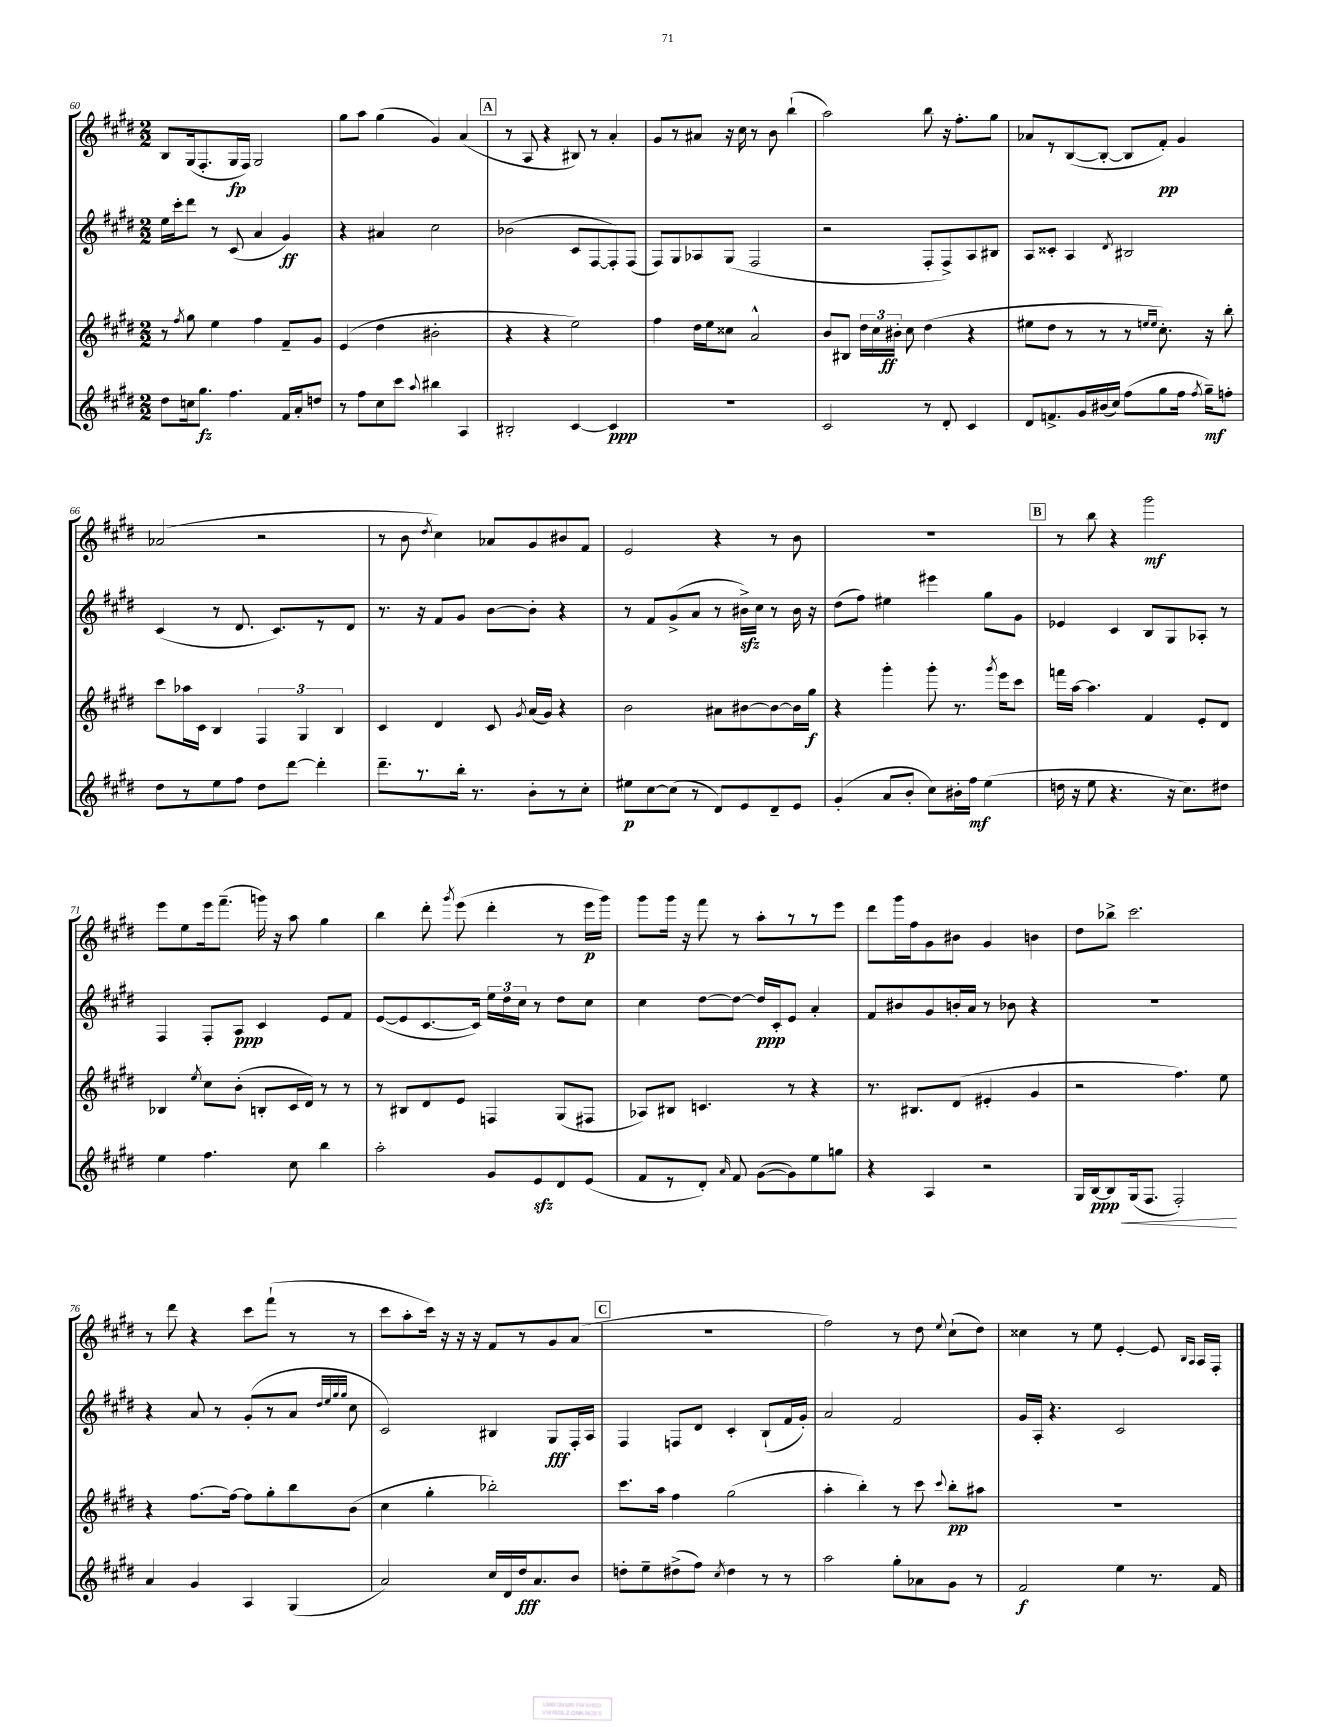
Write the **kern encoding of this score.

**kern	**dynam	**kern	**dynam	**kern	**dynam	**kern	**dynam
*part4	*part4	*part3	*part3	*part2	*part2	*part1	*part1
*staff4	*staff4	*staff3	*staff3	*staff2	*staff2	*staff1	*staff1
*clefG2	*	*clefG2	*	*clefG2	*	*clefG2	*
*k[f#c#g#d#]	*	*k[f#c#g#d#]	*	*k[f#c#g#d#]	*	*k[f#c#g#d#]	*
*M2/2	*	*M2/2	*	*M2/2	*	*M2/2	*
=60	=60	=60	=60	=60	=60	=60	=60
8dd#\L	.	8r	.	16ee\LL	.	8B/L	.
.	.	.	.	16ccc#'\J	.	.	.
.	.	8qff#/	.	.	.	.	.
16ccn\k	.	8gg#\	.	8ddd#\J	.	(16G#/k	.
8.gg#\J	fz	.	.	.	.	8.F#'/	.
.	.	4ee\	.	8r	.	.	.
4.ff#\	.	.	.	(8c#/	.	16G#/L	fp
.	.	.	.	.	.	16F#/JJ)	.
.	.	4ff#\	.	4a/	.	2G#/	.
16f#/LL	.	8f#~/L	.	4g#/)	ff	.	.
16a'/J	.	.	.	.	.	.	.
8ddn/J	.	8g#/J	.	.	.	.	.
=61	=61	=61	=61	=61	=61	=61	=61
8r	.	(4e/	.	4r	.	8gg#\L	.
8ff#\L	.	.	.	.	.	8aa\J	.
8cc#\	.	4dd#\	.	4a#X/	.	(4gg#\	.
8ccc#\J	.	.	.	.	.	.	.
8qqaa/	.	.	.	.	.	.	.
4bb#X\	.	2b#X'\	.	2cc#\	.	4g#/)	.
4A/	.	.	.	.	.	(4a/	.
!!LO:REH:place=s1:t=A
=62	=62	=62	=62	=62	=62	=62	=62
2B#X'/	.	4r	.	(2b-X\	.	8r	.
.	.	.	.	.	.	8A/	.
.	.	4r	.	.	.	4r	.
[4c#/	.	2ee\)	.	8c#/L	.	8B#X/)	.
.	.	.	.	[8F#/	.	8r	.
4c#/]	ppp	.	.	8F#'/])	.	4a'/	.
.	.	.	.	(8F#/J	.	.	.
=63	=63	=63	=63	=63	=63	=63	=63
1r	.	4ff#\	.	8F#/L)	.	8g#/L	.
.	.	.	.	8G#/	.	8r	.
.	.	16dd#\LL	.	8A-X/	.	8a#X/J	.
.	.	16ee\J	.	.	.	.	.
.	.	8cc##X\J	.	(8G#/J	.	16r	.
.	.	.	.	.	.	16cc#\	.
.	.	2a^^/	.	2F#/	.	8r	.
.	.	.	.	.	.	8b\	.
.	.	.	.	.	.	(4bb`\	.
=64	=64	=64	=64	=64	=64	=64	=64
2c#/	.	8b/L	.	2r	.	2aa\)	.
.	.	8B#X/J	.	.	.	.	.
.	.	24dd#\LL	.	.	.	.	.
.	.	24cc#\	.	.	.	.	.
.	.	24b#X'\JJ	ff	.	.	.	.
.	.	8cc#\	.	.	.	.	.
8r	.	(4dd#\	.	8F#'/L	.	8bb\	.
8d#'/	.	.	.	8F#^/)	.	16r	.
.	.	.	.	.	.	8.ff#'\L	.
4c#/	.	4r	.	8A/	.	.	.
.	.	.	.	8B#X/J	.	8gg#\J	.
=65	=65	=65	=65	=65	=65	=65	=65
8d#/L	.	8ee#X\L	.	8A/L	.	8a-X/L	.
8.fn^/	.	8dd#\J	.	8c##X'/J	.	8r	.
.	.	8r	.	4A/	.	([8B/	.
16g#/L	.	.	.	.	.	.	.
(16b#X/	.	8r	.	.	.	8B'/J_	.
16cc#/JJ)	.	.	.	.	.	.	.
.	.	.	.	8qd#/	.	.	.
(8ff#\L	.	8r	.	2B#X/	.	8B/L]	.
.	.	16qqeen/LL	.	.	.	.	.
.	.	16qqee/JJ	.	.	.	.	.
8gg#\	.	8.cc#'\)	.	.	.	8f#'/J)	pp
16ff#\Jk	.	.	.	.	.	4g#/	.
8qff#/	.	.	.	.	.	.	.
16gg#~\KL)	mf	16r	.	.	.	.	.
8ffn'\J	.	8bb'\	.	.	.	.	.
!!LO:LB:g=z
=66	=66	=66	=66	=66	=66	=66	=66
8dd#\L	.	8ccc#\L	.	(4c#/	.	(2a-X/	.
8r	.	16aa-X\L	.	.	.	.	.
.	.	16c#\JJ	.	.	.	.	.
8ee\	.	4B/	.	8r	.	.	.
8ff#\J	.	.	.	8.d#/	.	.	.
8dd#\L	.	6F#/	.	.	.	2r	.
.	.	.	.	8.c#/L)	.	.	.
[8ddd#\J	.	.	.	.	.	.	.
.	.	6G#/	.	.	.	.	.
4ddd#'\]	.	.	.	8r	.	.	.
.	.	6B/	.	.	.	.	.
.	.	.	.	8d#/J	.	.	.
=67	=67	=67	=67	=67	=67	=67	=67
8.ddd#~\L	.	4c#/	.	8.r	.	8r	.
.	.	.	.	.	.	8b\	.
8.r	.	.	.	16r	.	.	.
.	.	.	.	.	.	8qdd#/	.
.	.	4d#/	.	8f#/L	.	4cc#\)	.
16bb'\Jk	.	.	.	8g#/J	.	.	.
8.r	.	.	.	.	.	.	.
.	.	8c#/	.	[8b\L	.	8a-X/L	.
.	.	8qg#/	.	.	.	.	.
8b'\L	.	(16a/LL	.	8b'\J]	.	8g#/	.
.	.	16g#/JJ)	.	.	.	.	.
8r	.	4r	.	4r	.	8b#X/	.
8cc#'\J	.	.	.	.	.	8f#/J	.
=68	=68	=68	=68	=68	=68	=68	=68
8ee#X\L	p	2b\	.	8r	.	2e/	.
[8cc#\	.	.	.	8f#/L	.	.	.
(8cc#\J]	.	.	.	(8g#^/	.	.	.
8r	.	.	.	8a/J	.	.	.
8d#/L)	.	8a#X\L	.	8r	.	4r	.
8e/	.	[8b#X\	.	16b#Xzz^\LL)	.	.	.
.	.	.	.	16cc#\JJ	.	.	.
8d#~/	.	8b#\_	.	8r	.	8r	.
8e/J	.	16b#\L]	.	16b#\	.	8b\	.
.	.	16gg#\JJ	f	16r	.	.	.
=69	=69	=69	=69	=69	=69	=69	=69
(4g#'/	.	4r	.	(8dd#\L	.	1r	.
.	.	.	.	8ff#\J)	.	.	.
8a/L	.	4ggg#'\	.	4ee#X\	.	.	.
8b'/J	.	.	.	.	.	.	.
8cc#\L)	.	8ggg#'\	.	4eee#X\	.	.	.
16b#X'\L	.	8.r	.	.	.	.	.
16ff#\JJ	mf	.	.	.	.	.	.
(4ee\	.	.	.	8gg#\L	.	.	.
.	.	8qggg#/	.	.	.	.	.
.	.	16eee\KL	.	.	.	.	.
.	.	8ccc#\J	.	8g#\J	.	.	.
!!LO:REH:place=s1:t=B
=70	=70	=70	=70	=70	=70	=70	=70
16ddn\	.	16fffn\LL	.	4e-X/	.	8r	.
16r	.	[16aa\JJ	.	.	.	.	.
8ee\	.	4.aa\]	.	.	.	8bb\	.
4.r	.	.	.	4c#/	.	4r	.
.	.	4f#/	.	8B/L	.	2ggg#\	mf
16r	.	.	.	8G#/	.	.	.
8.cc#\L)	.	.	.	.	.	.	.
.	.	8e'/L	.	8A-X'/J	.	.	.
8dd#X\J	.	8d#/J	.	8r	.	.	.
!!LO:LB:g=z
=71	=71	=71	=71	=71	=71	=71	=71
4ee\	.	4B-X/	.	4F#/	.	8eee\L	.
.	.	.	.	.	.	8ee\	.
.	.	8qee/	.	.	.	.	.
4.ff#\	.	8cc#\L	.	8F#'/L	.	16eee\k	.
.	.	.	.	.	.	(8.fff#~\J	.
.	.	(8b'\J	.	8A/J	ppp	.	.
.	.	8Bn'/L	.	4c#/	.	16gggn\)	.
.	.	.	.	.	.	16r	.
8cc#\	.	16c#/L	.	.	.	8aa\	.
.	.	16d#/JJ)	.	.	.	.	.
4bb\	.	8r	.	8e/L	.	4gg#\	.
.	.	8r	.	8f#/J	.	.	.
=72	=72	=72	=72	=72	=72	=72	=72
2aa'\	.	8r	.	([8e/L	.	4bb\	.
.	.	8B#X/L	.	8e/]	.	.	.
.	.	8d#/	.	[8.c#/	.	8ddd#'\	.
.	.	.	.	.	.	8qggg#/	.
.	.	8e/J	.	.	.	(8eee\	.
.	.	.	.	16c#/Jk])	.	.	.
8g#/L	.	4Fn/	.	24ee\LL	.	4ddd#'\	.
.	.	.	.	24dd#\	.	.	.
.	.	.	.	24cc#\JJ	.	.	.
8ezz/	.	.	.	8r	.	.	.
8d#/	.	(8G#/L	.	8dd#\L	.	8r	.
(8e/J	.	8F#X/J	.	8cc#\J	.	16eee\LL	p
.	.	.	.	.	.	16ggg#\JJ)	.
=73	=73	=73	=73	=73	=73	=73	=73
8f#/L	.	8A-X/L)	.	4cc#\	.	8ggg#\L	.
8r	.	8B#X/J	.	.	.	16ggg#\Jk	.
.	.	.	.	.	.	16r	.
8d#'/J)	.	4.cn/	.	[8dd#\L	.	8fff#\	.
16qqa/	.	.	.	.	.	.	.
8f#/	.	.	.	8dd#\J_	.	8r	.
([8g#\L	.	.	.	16dd#/LL]	ppp	8aa'\L	.
.	.	.	.	16c#'/J	.	.	.
8g#\])	.	8r	.	8e/J	.	8r	.
8ee\	.	4r	.	4a'/	.	8r	.
8ggn\J	.	.	.	.	.	8eee\J	.
=74	=74	=74	=74	=74	=74	=74	=74
4r	.	8.r	.	8f#/L	.	8ddd#\L	.
.	.	.	.	8b#X/	.	16ggg#\L	.
.	.	8.B#X/L	.	.	.	16ff#\J	.
4A/	.	.	.	8g#/	.	8g#\	.
.	.	(8d#/J	.	16bn'/L	.	8b#X\J	.
.	.	.	.	16a/JJ	.	.	.
2r	.	4e#X'/	.	8r	.	4g#/	.
.	.	.	.	8b-X\	.	.	.
.	.	4g#/	.	4r	.	4bn\	.
=75	=75	=75	=75	=75	=75	=75	=75
16G#/LL	.	2r	.	1r	.	8dd#\L	.
!	!LO:HP:b	!	!	!	!	!	!
[16B/J	< ppp	.	.	.	.	.	.
8B/]	.	.	.	.	.	8bb-X^\J	.
(16G#/k	.	.	.	.	.	2.ccc#\	.
8.F#/J	.	.	.	.	.	.	.
2F#'/)	.	4.ff#\)	.	.	.	.	.
.	.	8ee\	.	.	.	.	.
.	[	.	.	.	.	.	.
!!LO:LB:g=z
=76	=76	=76	=76	=76	=76	=76	=76
4a/	.	4r	.	4r	.	8r	.
.	.	.	.	.	.	8ddd#\	.
4g#/	.	[8.ff#\L	.	8a/	.	4r	.
.	.	.	.	8r	.	.	.
.	.	16ff#\Jk_	.	.	.	.	.
4A/	.	8ff#\L]	.	(8g#'/L	.	8ccc#\L	.
.	.	8gg#'\	.	8r	.	(8fff#`\J	.
(4G#/	.	8bb\	.	8a/J	.	8r	.
.	.	.	.	32qqdd#/LLL	.	.	.
.	.	.	.	32qqee/	.	.	.
.	.	.	.	32qqgg#/	.	.	.
.	.	.	.	32qqgg#/JJJ	.	.	.
.	.	(8b\J	.	8cc#\	.	8r	.
=77	=77	=77	=77	=77	=77	=77	=77
2a/)	.	4cc#\	.	2c#/)	.	8ccc#\L	.
.	.	.	.	.	.	8aa'\	.
.	.	4gg#'\	.	.	.	16ccc#\Jk)	.
.	.	.	.	.	.	16r	.
.	.	.	.	.	.	16r	.
.	.	.	.	.	.	16r	.
16cc#/LL	.	2bb-X'\)	.	4B#X/	.	8f#/L	.
16d#/	.	.	.	.	.	.	.
16dd#/J	fff	.	.	.	.	8r	.
8.a/	.	.	.	.	.	.	.
.	.	.	.	8G#/L	fff	8g#/	.
8b/J	.	.	.	16F#'/L	.	(8a/J	.
.	.	.	.	16A/JJ	.	.	.
!!LO:REH:place=s1:t=C
=78	=78	=78	=78	=78	=78	=78	=78
8ddn'\L	.	8.ccc#\L	.	4F#/	.	1r	.
8ee~\	.	.	.	.	.	.	.
.	.	16aa\Jk	.	.	.	.	.
(8dd#X^\	.	4ff#\	.	8Fn/L	.	.	.
8ff#\J)	.	.	.	8d#/J	.	.	.
8qcc#/	.	.	.	.	.	.	.
4dd#\	.	(2gg#\	.	4c#'/	.	.	.
8r	.	.	.	(8B`/L	.	.	.
8r	.	.	.	16f#/L	.	.	.
.	.	.	.	16g#'/JJ)	.	.	.
=79	=79	=79	=79	=79	=79	=79	=79
2aa\	.	4aa'\	.	2a/	.	2ff#\)	.
.	.	4bb'\)	.	.	.	.	.
8gg#'\L	.	8r	.	2f#/	.	8r	.
8a-X\	.	8ccc#\	.	.	.	8dd#\	.
.	.	8qqccc#/	.	.	.	8qqee/	.
8g#\J	.	8bb'\L	pp	.	.	(8cc#`\L	.
8r	.	8aa#X\J	.	.	.	8dd#\J)	.
=80	=80	=80	=80	=80	=80	=80	=80
2f#/	f	1r	.	16g#/LL	.	4cc##X\	.
.	.	.	.	16A'/JJ	.	.	.
.	.	.	.	4.r	.	.	.
.	.	.	.	.	.	8r	.
.	.	.	.	.	.	8ee\	.
4ee\	.	.	.	2c#/	.	[4e'/	.
8.r	.	.	.	.	.	8e/]	.
.	.	.	.	.	.	16qqB/LL	.
.	.	.	.	.	.	16qqA/JJ	.
.	.	.	.	.	.	16A/LL	.
16f#/	.	.	.	.	.	16F#'/JJ	.
==	==	==	==	==	==	==	==
*-	*-	*-	*-	*-	*-	*-	*-
